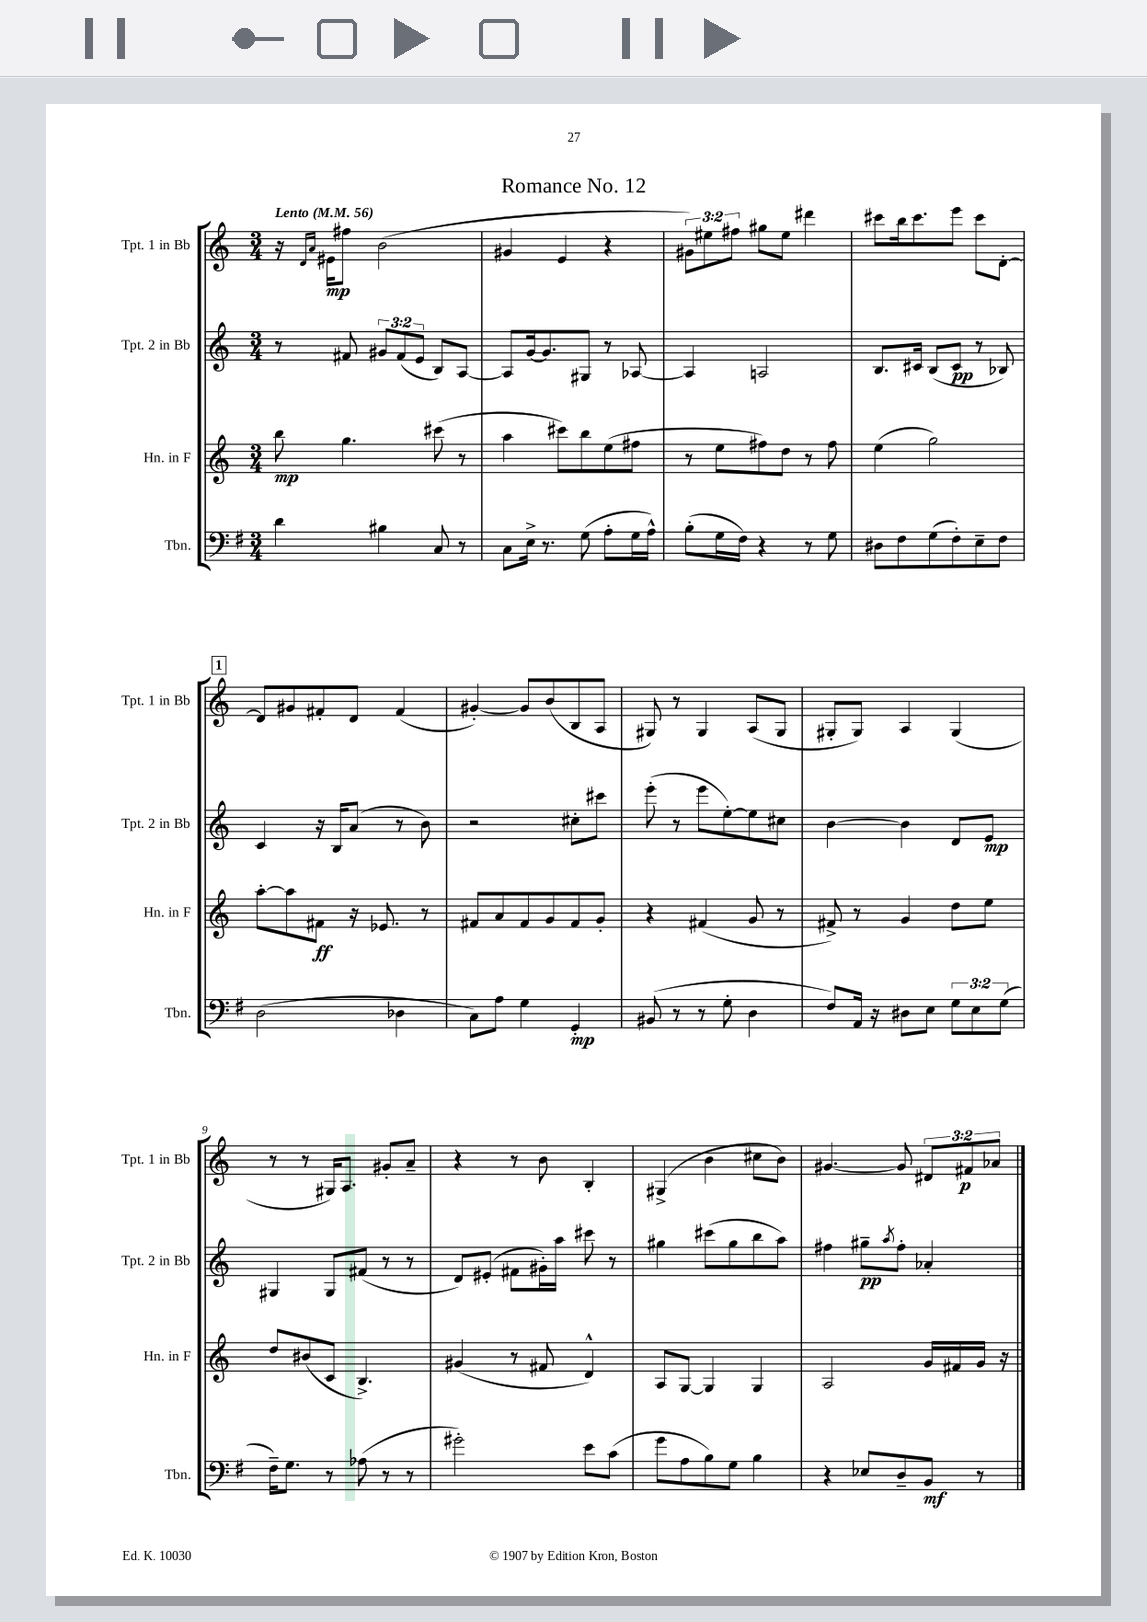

**kern	**dynam	**kern	**dynam	**kern	**dynam	**kern	**dynam
*part4	*part4	*part3	*part3	*part2	*part2	*part1	*part1
*staff4	*staff4	*staff3	*staff3	*staff2	*staff2	*staff1	*staff1
*I"Tbn.	*	*I"Hn. in F	*	*I"Tpt. 2 in Bb	*	*I"Tpt. 1 in Bb	*
*I'Tbn.	*	*I'Hn. in F	*	*I'Tpt. 2 in Bb	*	*I'Tpt. 1 in Bb	*
*clefF4	*	*clefG2	*	*clefG2	*	*clefG2	*
*k[f#]	*	*k[]	*	*k[]	*	*k[]	*
*M3/4	*	*M3/4	*	*M3/4	*	*M3/4	*
*MM56	*	*MM56	*	*MM56	*	*MM56	*
=1	=1	=1	=1	=1	=1	=1	=1
!	!	!	!	!	!	!LO:TX:a:B:t=Lento	!
4d\	.	8bb\	mp	8r	.	16r	.
.	.	.	.	.	.	16qqd/LL	.
.	.	.	.	.	.	16qqa/JJ	.
.	.	.	.	.	.	16e#X\KL	mp
.	.	4.gg\	.	8f#X/	.	8ff#X\J	.
4B#X\	.	.	.	12g#X/L	.	(2b\	.
.	.	.	.	(12f#/	.	.	.
.	.	.	.	12e/J	.	.	.
8C/	.	(8ccc#X\	.	8B/L)	.	.	.
8r	.	8r	.	[8A/J	.	.	.
=2	=2	=2	=2	=2	=2	=2	=2
8C\L	.	4aa\	.	8A/L]	.	4g#X/	.
16E^\Jk	.	.	.	[16g/k	.	.	.
8.r	.	.	.	8.g/]	.	.	.
.	.	8ccc#X\L)	.	.	.	4e/	.
(8G\	.	8bb\	.	8G#X/J	.	.	.
8A'\L	.	(8ee\	.	8r	.	4r	.
16G\L	.	8ff#X\J	.	[8A-X/	.	.	.
16A^^\JJ)	.	.	.	.	.	.	.
=3	=3	=3	=3	=3	=3	=3	=3
(8B'\L	.	8r	.	4A-/]	.	12g#X\L)	.
.	.	.	.	.	.	12ee#X\	.
16G\L	.	8ee\L	.	.	.	.	.
.	.	.	.	.	.	12ff#X\J	.
16F#\JJ)	.	.	.	.	.	.	.
4r	.	8ff#X\)	.	2An/	.	8gg#X\L	.
.	.	8dd\J	.	.	.	8ee#\J	.
8r	.	8r	.	.	.	4ddd#X\	.
8G\	.	8ff#\	.	.	.	.	.
=4	=4	=4	=4	=4	=4	=4	=4
8D#X\L	.	(4ee\	.	8.B/L	.	8ccc#X\L	.
8F#\	.	.	.	.	.	16bb\k	.
.	.	.	.	16c#X/Jk	.	8.ccc#\	.
(8G\	.	2gg\)	.	(8B/L	.	.	.
8F#'\)	.	.	.	8c#/J	pp	8eee\J	.
8E~\	.	.	.	8r	.	8ccc#\L	.
8F#\J	.	.	.	8B-X/)	.	[8d'\J	.
!!LO:LB:g=z
!!LO:REH:place=s1:t=1
=5	=5	=5	=5	=5	=5	=5	=5
(2D\	.	[8aa'\L	.	4c/	.	8d/L]	.
.	.	8aa\]	.	.	.	8g#X/	.
.	.	8f#X\J	ff	16r	.	8f#X'/	.
.	.	.	.	16B/KL	.	.	.
.	.	16r	.	(8a/J	.	8d/J	.
.	.	8.e-X/	.	.	.	.	.
4D-X\	.	.	.	8r	.	(4f#/	.
.	.	8r	.	8b\)	.	.	.
=6	=6	=6	=6	=6	=6	=6	=6
8C\L)	.	8f#X/L	.	2r	.	[4g#X'/)	.
8A\J	.	8a/	.	.	.	.	.
4G\	.	8f#/	.	.	.	8g#/L]	.
.	.	8g/	.	.	.	(8b/	.
4GG'/	mp	8f#/	.	8cc#X'\L	.	8B/	.
.	.	8g'/J	.	8ccc#X\J	.	8A/J	.
=7	=7	=7	=7	=7	=7	=7	=7
(8BB#X/	.	4r	.	(8eee'\	.	8G#X/)	.
8r	.	.	.	8r	.	8r	.
8r	.	(4f#X/	.	8eee\L	.	4G#/	.
8G'\	.	.	.	[8ee'\)	.	.	.
4D\	.	8g/	.	8ee\]	.	(8A/L	.
.	.	8r	.	8cc#X\J	.	8G#/J	.
=8	=8	=8	=8	=8	=8	=8	=8
8F#/L)	.	8f#X^/)	.	[4b\	.	8G#X'/L	.
16AA/Jk	.	8r	.	.	.	8G#/J)	.
16r	.	.	.	.	.	.	.
8D#X\L	.	4g/	.	4b\]	.	4A/	.
8E\J	.	.	.	.	.	.	.
12G\L	.	8dd\L	.	8d/L	.	(4G#/	.
12E\	.	.	.	.	.	.	.
.	.	8ee\J	.	8e/J	mp	.	.
(12G\J	.	.	.	.	.	.	.
!!LO:LB:g=z
=9	=9	=9	=9	=9	=9	=9	=9
16F#~\KL)	.	8dd/L	.	4G#X/	.	8r	.
8.G\J	.	.	.	.	.	.	.
.	.	(8b#X/	.	.	.	8r	.
8r	.	8c/J	.	8G#/L	.	16G#X/KL)	.
.	.	.	.	.	.	8.A/J	.
(8A-X\	.	4.B^/)	.	(8f#X/J	.	.	.
8r	.	.	.	8r	.	8g#X'/L	.
8r	.	.	.	8r	.	8a~/J	.
=10	=10	=10	=10	=10	=10	=10	=10
2g#X'\)	.	(4g#X/	.	8d/L)	.	4r	.
.	.	.	.	(8e#X'/J	.	.	.
.	.	8r	.	8f#X\L	.	8r	.
.	.	8f#X/	.	16g#X'\L)	.	8b\	.
.	.	.	.	16aa\JJ	.	.	.
8e\L	.	4d^^/)	.	8ccc#X\	.	4B'/	.
(8c\J	.	.	.	8r	.	.	.
=11	=11	=11	=11	=11	=11	=11	=11
8g\L	.	8A/L	.	4gg#X\	.	(4G#X^/	.
8A\	.	[8G/J	.	.	.	.	.
8B\)	.	4G/]	.	(8ccc#X\L	.	4b\	.
8G\J	.	.	.	8gg#\	.	.	.
4B\	.	4G/	.	8bb\	.	8cc#X\L	.
.	.	.	.	8aa\J)	.	8b\J)	.
=12	=12	=12	=12	=12	=12	=12	=12
4r	.	2A/	.	4ff#X\	.	[4.g#X/	.
8E-X/L	.	.	.	8gg#X~\L	pp	.	.
.	.	.	.	8qaa/	.	.	.
8D~/	.	.	.	8ff#'\J	.	8g#/]	.
8BB/J	mf	16g/LL	.	4a-X'/	.	12d#X/L	.
.	.	16f#X/	.	.	.	.	.
.	.	.	.	.	.	12f#X/	p
8r	.	16g/JJ	.	.	.	.	.
.	.	.	.	.	.	12a-X/J	.
.	.	16r	.	.	.	.	.
==	==	==	==	==	==	==	==
*-	*-	*-	*-	*-	*-	*-	*-
